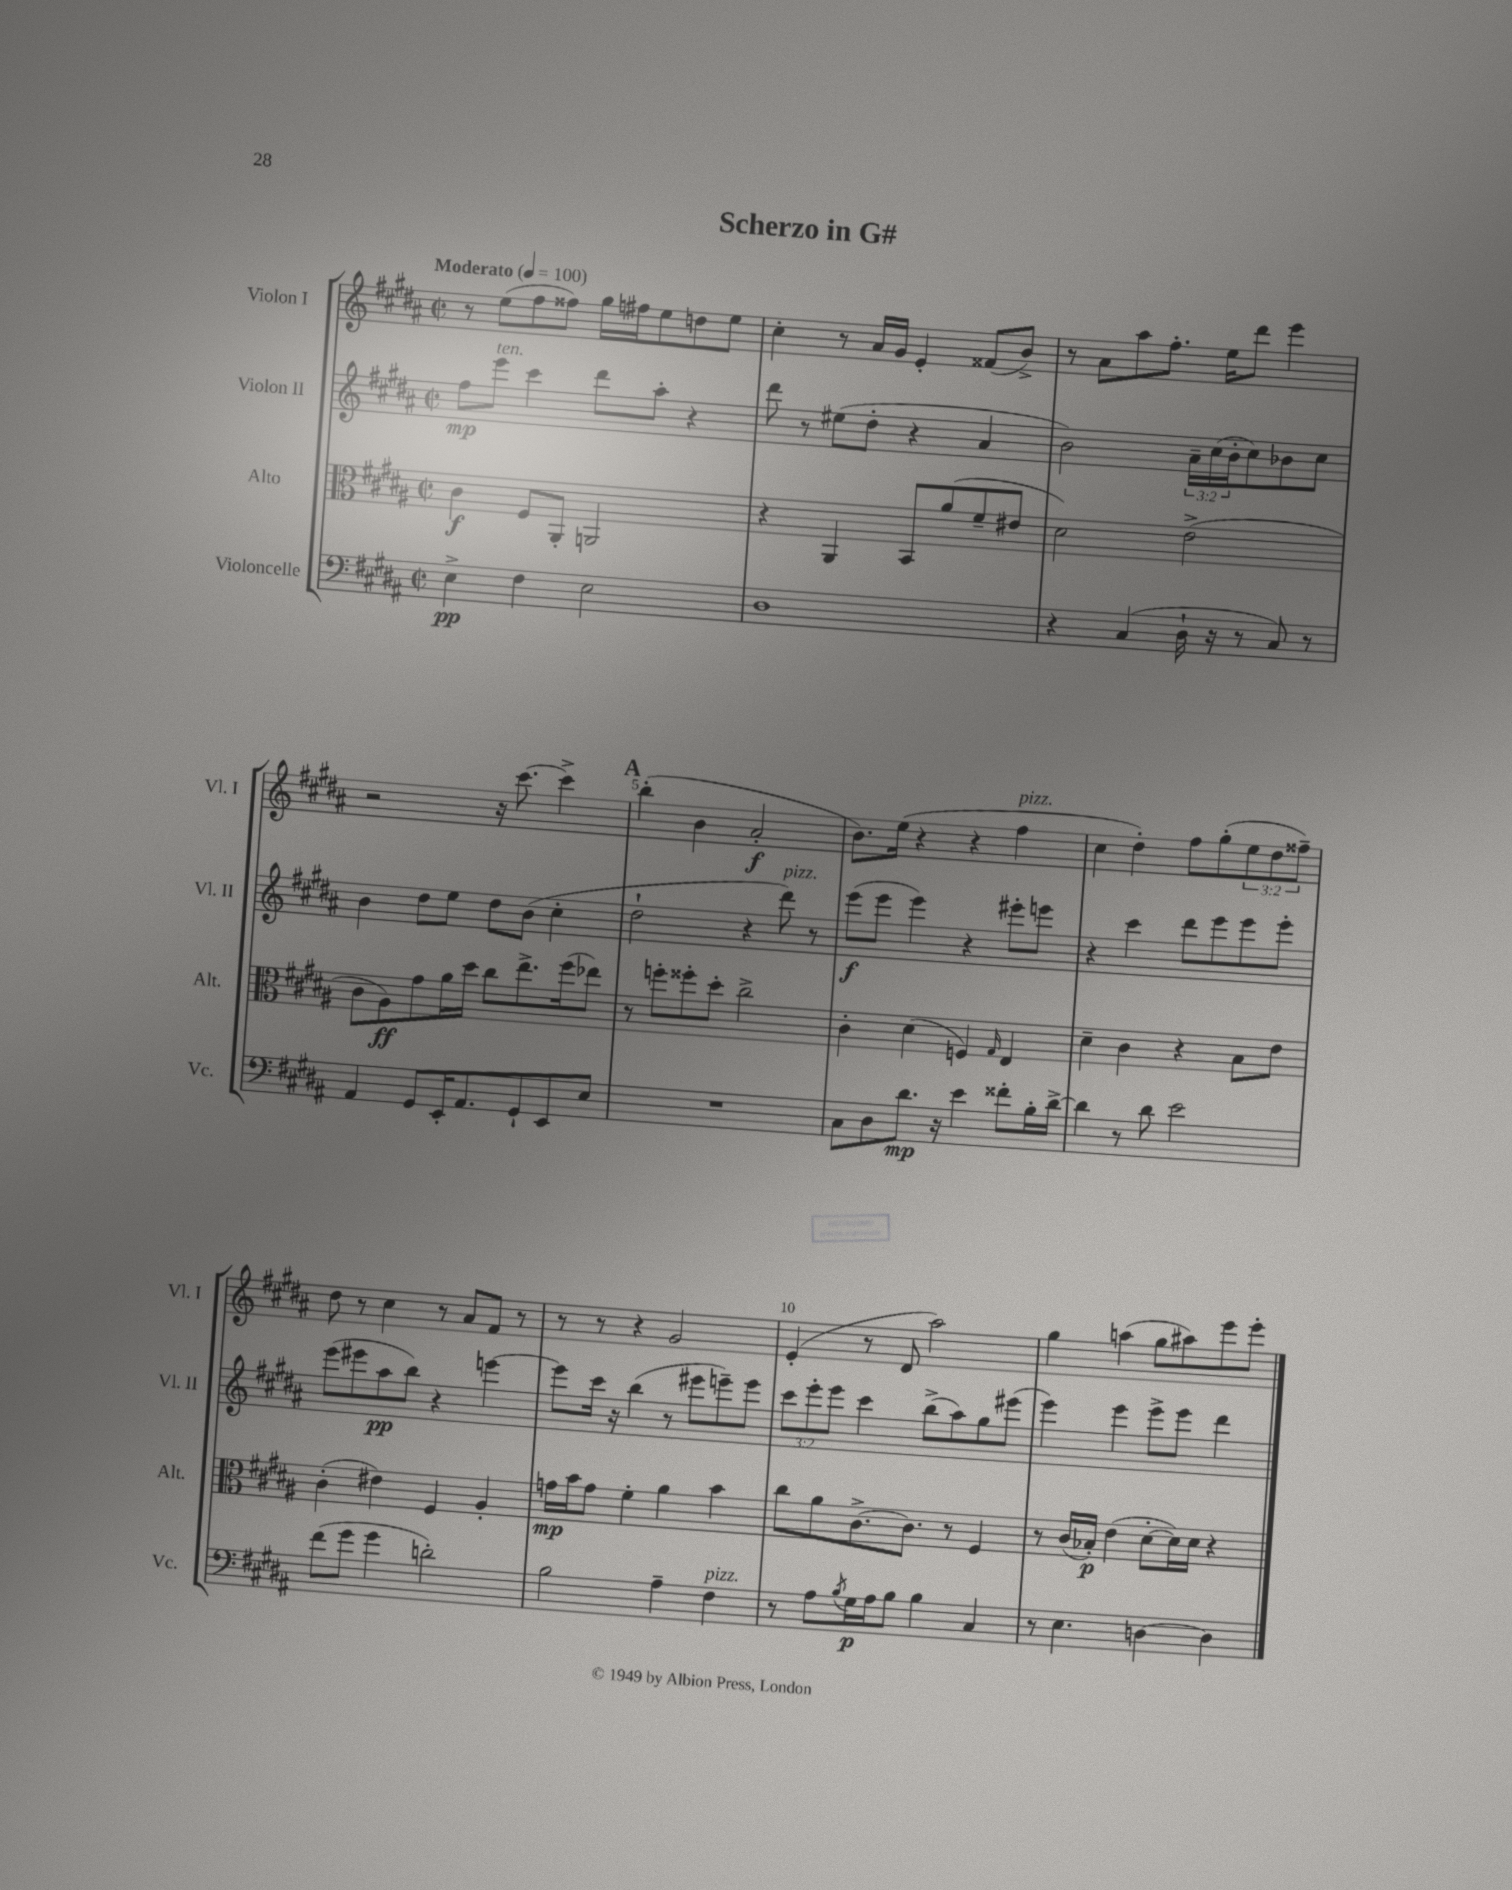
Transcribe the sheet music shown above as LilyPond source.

\header { title = "Scherzo in G#" }
<<
\new StaffGroup <<
\new Staff = "s0" \with { instrumentName = "Violon I" shortInstrumentName = "Vl. I" } {
    \clef treble \key b \major \defaultTimeSignature \time 2/2 \override Staff.TupletNumber.text = #tuplet-number::calc-fraction-text \tempo "Moderato" 4 = 100
    r8 e''8( fis''8 fisis''8) gis''16 fis''16 e''8 d''8 e''8 |
    cis''4-. r8 ais'16 gis'16 e'4-. fisis'8( b'8->) |
    r8 ais'8 ais''8 fis''8.-. e''16 dis'''8 e'''4 |
    r2 r16 cis'''8.~ cis'''4-> |
    \mark \markup { \bold "A" } b''4-.( b'4 ais'2-.\f |
    b'8.) e''16( r4 r4 fis''4^\markup { \italic "pizz." } |
    cis''4 dis''4-.) fis''8 gis''8-.( \tuplet 3/2 { e''8 dis''8 fisis''8--) } |
    dis''8 r8 cis''4 r8 ais'8 fis'8 r8 |
    r8 r8 r4 gis'2 |
    e'4-.( r8 dis'8 ais''2) |
    gis''4 a''4( gis''8 ais''8) e'''8 e'''8-. \bar "|." |
}
\new Staff = "s1" \with { instrumentName = "Violon II" shortInstrumentName = "Vl. II" } {
    \clef treble \key b \major \defaultTimeSignature \time 2/2 \override Staff.TupletNumber.text = #tuplet-number::calc-fraction-text
    fis''8\mp e'''8^\markup { \italic "ten." } cis'''4 dis'''8 ais''8-. r4 |
    dis'''8 r8 eis''8( dis''8-. r4 ais'4 |
    b'2) \tuplet 3/2 { ais'16-- cis''16( b'16-. } cis''8) bes'8 cis''8 |
    b'4 dis''8 e''8 dis''8 b'8( cis''4-. |
    \mark \markup { \bold "A" } dis''2-! r4 dis'''8^\markup { \italic "pizz." }) r8 |
    e'''8\f( e'''8 e'''4) r4 eis'''8-. e'''8 |
    r4 cis'''4 dis'''8 e'''8 e'''8 e'''8-. |
    e'''8( eis'''8 ais''8\pp b''8) r4 e'''4~ |
    e'''8 cis'''16 r16 b''4( r8 eis'''8 e'''8--) e'''8 |
    \tuplet 3/2 { cis'''8 e'''8-. e'''8 } cis'''4 b''8->( ais''8) gis''8 eis'''8( |
    e'''4) e'''4 e'''8-> e'''8 dis'''4 \bar "|." |
}
\new Staff = "s2" \with { instrumentName = "Alto" shortInstrumentName = "Alt." } {
    \clef alto \key b \major \defaultTimeSignature \time 2/2
    cis'4\f fis8 ais,8-. a,2 |
    r4 ais,4 b,8 ais'8( fis'8-- eis'8 |
    dis'2) e'2->( |
    cis'8 ais8\ff) gis'8 ais'16 dis''16 cis''8 e''8.-> fis''16( ees''8) |
    \mark \markup { \bold "A" } r8 f''8-. fisis''8-. dis''8-. cis''2-> |
    cis'4-. dis'4( f4) \grace { gis16 } e4 |
    dis'4-- cis'4 r4 b8 e'8 |
    cis'4-.( eis'4) fis4 ais4-. |
    g'16\mp b'16 g'8 fis'4-. ais'4 b'4 |
    cis''8 ais'8 cis'8.~-> cis'8. r8 fis4 |
    r8 cis'16( bes16-.\p) e'4( dis'8~-. dis'16) dis'16 r4 \bar "|." |
}
\new Staff = "s3" \with { instrumentName = "Violoncelle" shortInstrumentName = "Vc." } {
    \clef bass \key b \major \defaultTimeSignature \time 2/2
    e4->\pp fis4 e2 |
    dis1 |
    r4 cis4( dis16-! r16 r8 cis8) r8 |
    ais,4 gis,8 e,16-. ais,8. gis,8-! e,8 e8 |
    \mark \markup { \bold "A" } R1 |
    cis8 dis8 dis'8.\mp r16 e'4 fisis'8-. b16-. dis'16~-> |
    dis'4 r8 dis'8 e'2 |
    fis'8( gis'8 gis'4 d'2-.) |
    b2 ais4-- fis4^\markup { \italic "pizz." } |
    r8 ais8 \acciaccatura { b8 } gis16\p ais16 b8 b4 cis4 |
    r8 e4. d4~ d4 \bar "|." |
}
>>
>>
\layout { \context { \Score \override BarNumber.break-visibility = ##(#f #t #t) barNumberVisibility = #(every-nth-bar-number-visible 5) } }
